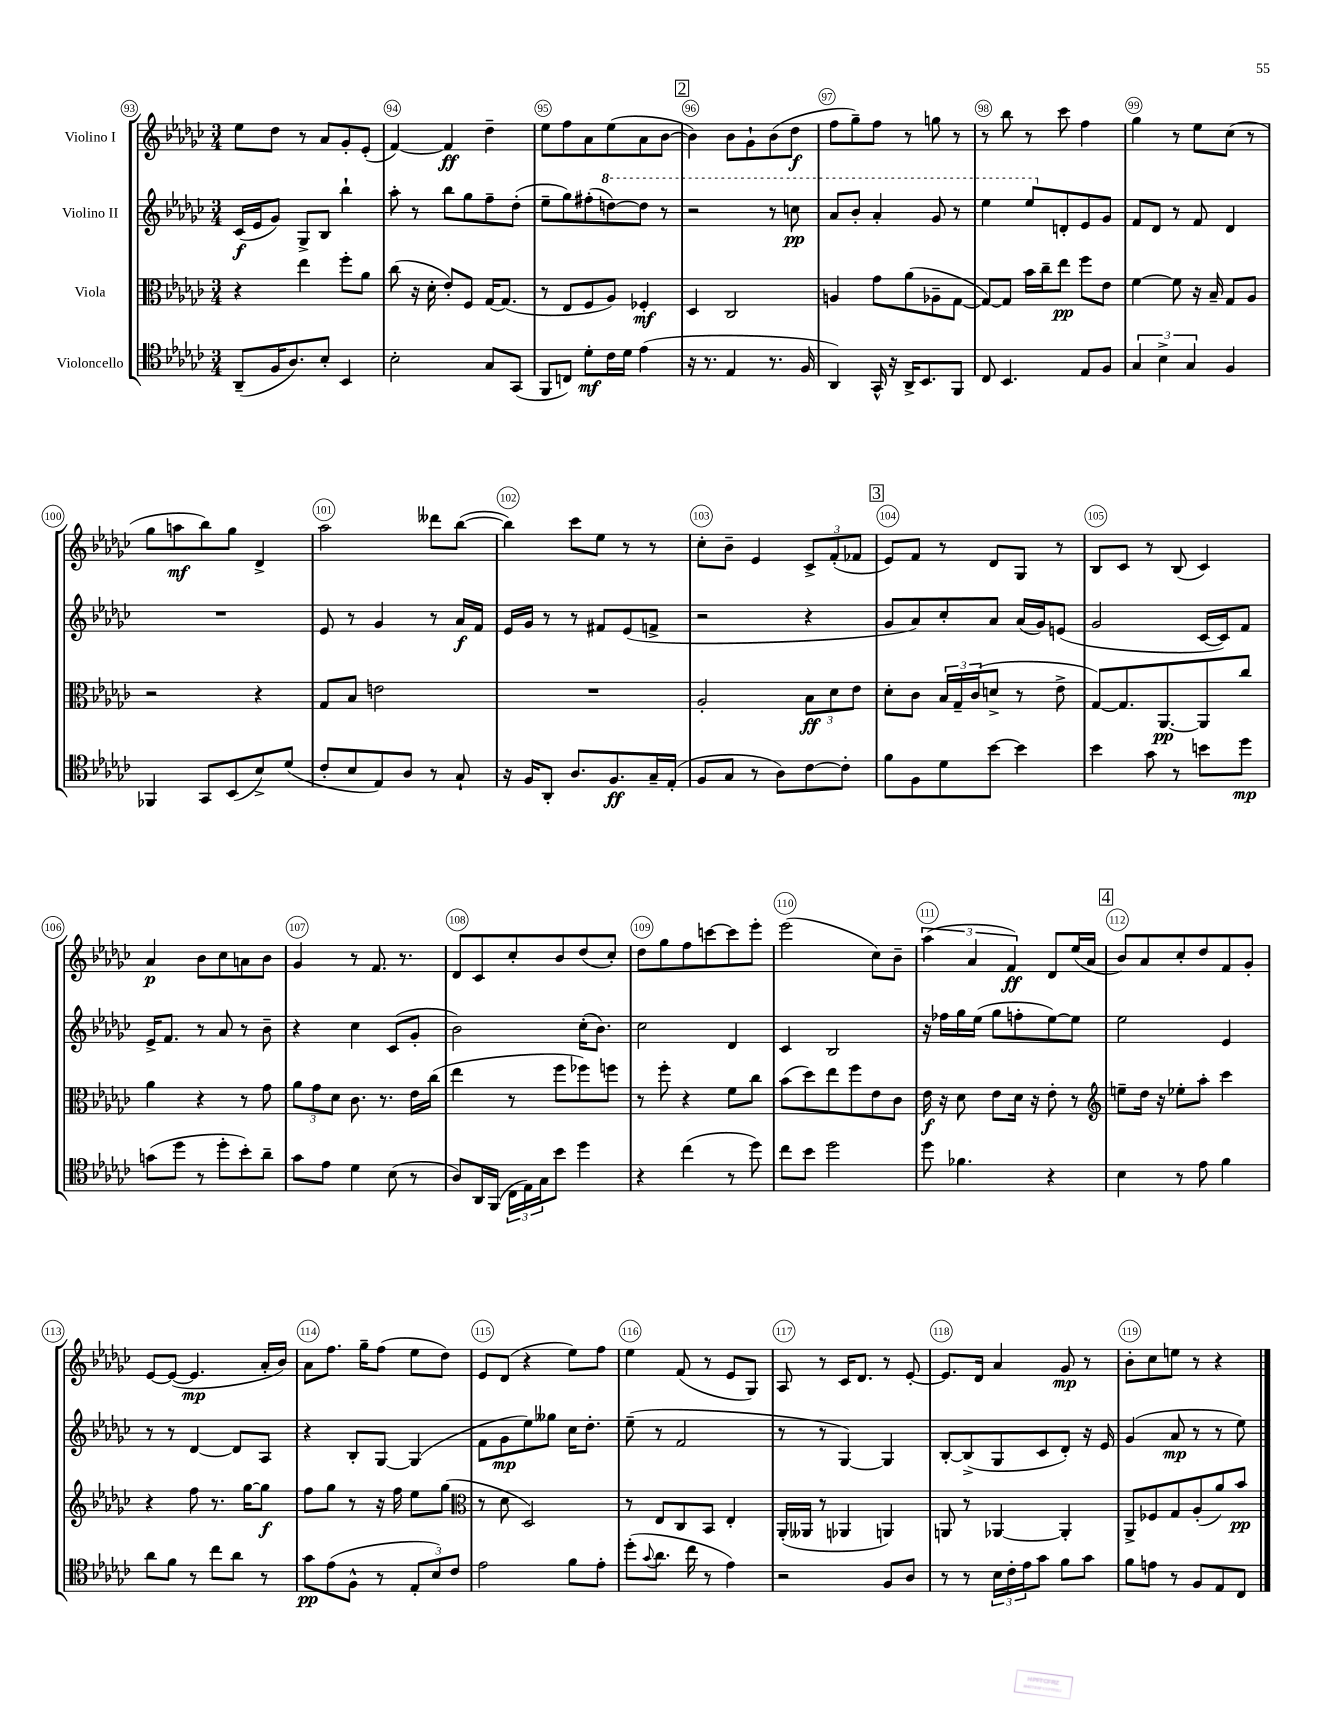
<<
\new StaffGroup <<
\new Staff = "s0" \with { instrumentName = "Violino I" } {
    \clef treble \key ges \major \numericTimeSignature \time 3/4
    ees''8 des''8 r8 aes'8 ges'8-. ees'8-.( |
    f'4~) f'4\ff des''4-- |
    ees''8 f''8 aes'8 ees''8( aes'8 bes'8~ |
    \mark \markup { \box "2" } bes'4) bes'8 ges'8-! bes'8( des''8\f |
    f''8 ges''8--) f''8 r8 g''8 r8 |
    r8 bes''8 r8 ces'''8 f''4 |
    ges''4 r8 ees''8 ces''8( r8 |
    ges''8 a''8\mf bes''8) ges''8 des'4-> |
    aes''2 deses'''8 bes''8~( |
    bes''4) ces'''8 ees''8 r8 r8 |
    ces''8-. bes'8-- ees'4 \tuplet 3/2 { ces'8-> f'8-.( fes'8 } |
    \mark \markup { \box "3" } ees'8) f'8 r8 des'8 ges8 r8 |
    bes8 ces'8 r8 bes8( ces'4) |
    aes'4\p bes'8 ces''8 a'8 bes'8 |
    ges'4 r8 f'8. r8. |
    des'8 ces'8 ces''8-. bes'8 des''8( ces''8-.) |
    des''8 ges''8 f''8 c'''8~ c'''8 ees'''8-. |
    ees'''2( ces''8) bes'8-- |
    \tuplet 3/2 { aes''4( aes'4 f'4\ff) } des'8 ees''16( aes'16 |
    \mark \markup { \box "4" } bes'8) aes'8 ces''8-. des''8 f'8 ges'8-. |
    ees'8~ ees'8~( ees'4.\mp aes'16-. bes'16) |
    aes'8 f''8. ges''16-- f''8( ees''8 des''8) |
    ees'8 des'8( r4 ees''8) f''8 |
    ees''4 f'8( r8 ees'8 ges8) |
    aes8 r8 ces'16 des'8. r8 ees'8~-. |
    ees'8. des'16 aes'4 ges'8\mp r8 |
    bes'8-. ces''8 e''8 r8 r4 \bar "|." |
}
\new Staff = "s1" \with { instrumentName = "Violino II" } {
    \clef treble \key ges \major \numericTimeSignature \time 3/4
    ces'16\f( ees'16 ges'8) ges8-> bes8 bes''4-! |
    aes''8-. r8 bes''8 ges''8 f''8-- des''8-.( |
    ees''8-- ges''8) fis''8-.( \ottava #1 d'''8~) d'''8 r8 |
    \mark \markup { \box "2" } r2 r8 c'''8\pp |
    aes''8 bes''8-. aes''4-. ges''8 r8 |
    ees'''4 ees'''8 \ottava #0 d'8-. ees'8 ges'8 |
    f'8 des'8 r8 f'8 des'4 |
    R2. |
    ees'8 r8 ges'4 r8 aes'16\f f'16 |
    ees'16 ges'16 r8 r8 fis'8 ees'8( f'8-> |
    r2 r4 |
    \mark \markup { \box "3" } ges'8 aes'8) ces''8-. aes'8 aes'16( ges'16) e'8( |
    ges'2 ces'16~ ces'16) f'8 |
    ees'16-> f'8. r8 aes'8 r8 bes'8-- |
    r4 ces''4 ces'8( ges'8-. |
    bes'2) ces''16-.( bes'8.) |
    ces''2 des'4 |
    ces'4 bes2 |
    r16 fes''16 ges''16 ees''16( ges''8 f''8-. ees''8~) ees''8 |
    \mark \markup { \box "4" } ees''2 ees'4 |
    r8 r8 des'4~ des'8 aes8 |
    r4 bes8-. ges8~ ges4( |
    f'8 ges'8\mp ees''8) geses''8 ces''16 des''8.-. |
    ees''8--( r8 f'2 |
    r8 r8 ges4~) ges4 |
    bes8~-. bes8->( ges8 ces'8 des'8-.) r16 ees'16 |
    ges'4( aes'8\mp r8 r8 ees''8) \bar "|." |
}
\new Staff = "s2" \with { instrumentName = "Viola" } {
    \clef alto \key ges \major \numericTimeSignature \time 3/4
    r4 ees''4 f''8-. aes'8 |
    ces''8( r16 des'16-. ees'8-.) f8 ges16~ ges8.( |
    r8 ees8 f8 aes8) fes4-.\mf |
    \mark \markup { \box "2" } des4 ces2 |
    a4 ges'8 aes'8( aes8-- ges8~ |
    ges8~) ges8 bes'16 ces''16-- ees''8\pp f''8 ees'8 |
    f'4~ f'8 r16 bes16-- ges8 aes8 |
    r2 r4 |
    ges8 bes8 e'2 |
    R2. |
    aes2-. \tuplet 3/2 { bes8\ff des'8 ees'8 } |
    \mark \markup { \box "3" } des'8-. ces'8 \tuplet 3/2 { bes16 ges16-- ces'16( } d'8-> r8 ees'8-> |
    ges8~) ges8. aes,8.~\pp aes,8 ces''8 |
    aes'4 r4 r8 ges'8 |
    \tuplet 3/2 { aes'8 ges'8 des'8 } ces'8. r8. ees'16 ces''16( |
    ees''4 r8 f''8 fes''8) f''8 |
    r8 f''8-. r4 f'8 ces''8 |
    bes'8( des''8) ees''8 f''8 ees'8 ces'8 |
    ees'16\f r16 des'8 ees'8 des'16 r16 ees'8-. r8 |
    \mark \markup { \box "4" } \clef treble e''8-- des''16 r16 ees''8-. aes''8-. ces'''4 |
    r4 f''8 r8. ges''16~ ges''8\f |
    f''8 ges''8 r8 r16 f''16 ees''8 ges''8( |
    \clef alto r8 des'8 des2) |
    r8 ees8 ces8 bes,8 ees4-. |
    aes,16-.( aeses,16 r8 aes,4 a,4) |
    a,8 r8 aes,4~ aes,4-. |
    aes,8-> fes8 ges8 aes8-.( aes'8) bes'8\pp \bar "|." |
}
\new Staff = "s3" \with { instrumentName = "Violoncello" } {
    \clef tenor \key ges \major \numericTimeSignature \time 3/4
    aes,8--( f16 aes8.) bes8-. bes,4 |
    bes2-. ges8 ges,8( |
    f,8 c8) des'8-.\mf ces'16 des'16 ees'4( |
    \mark \markup { \box "2" } r16 r8. ees4 r8. f16 |
    aes,4) ges,16-^ r16 aes,16-> bes,8. f,8 |
    ces8 bes,4. ees8 f8 |
    \tuplet 3/2 { ges4 bes4-> ges4 } f4 |
    fes,4 ges,8 bes,8( bes8->) des'8( |
    ces'8-. bes8 ees8) aes8 r8 ges8-! |
    r16 f16 aes,8-. aes8. f8.\ff ges16-- ees16-.( |
    f8 ges8 r8 aes8) ces'8~ ces'8-. |
    \mark \markup { \box "3" } f'8 f8 des'8 bes'8~ bes'4 |
    bes'4 ges'8 r8 b'8 des''8\mp |
    g'8( des''8 r8 des''8-. bes'8-.) aes'8-- |
    ges'8 ees'8 des'4 bes8( r8 |
    aes8) aes,16 f,16( \tuplet 3/2 { ces16 ees16) ges16 } bes'8 des''4 |
    r4 ces''4( r8 des''8) |
    ces''8 bes'8 des''2 |
    des''8 fes'4. r4 |
    \mark \markup { \box "4" } bes4 r8 ees'8 f'4 |
    aes'8 f'8 r8 ces''8 aes'8 r8 |
    ges'8\pp ees'8( f8-^ r8 \tuplet 3/2 { ees8-. bes8) ces'8 } |
    ees'2 f'8 ees'8-. |
    des''8-.( \appoggiatura { ges'8 } aes'8. ces''16 r8 ees'4) |
    r2 f8 aes8 |
    r8 r8 \tuplet 3/2 { bes16 ces'16-. ees'16 } ges'8 f'8 ges'8 |
    f'8 e'8 r8 f8 ees8 ces8 \bar "|." |
}
>>
>>
\layout { \context { \Score currentBarNumber = #93 \override BarNumber.break-visibility = ##(#f #t #t) barNumberVisibility = #all-bar-numbers-visible \override BarNumber.stencil = #(make-stencil-circler 0.1 0.3 ly:text-interface::print) } }
